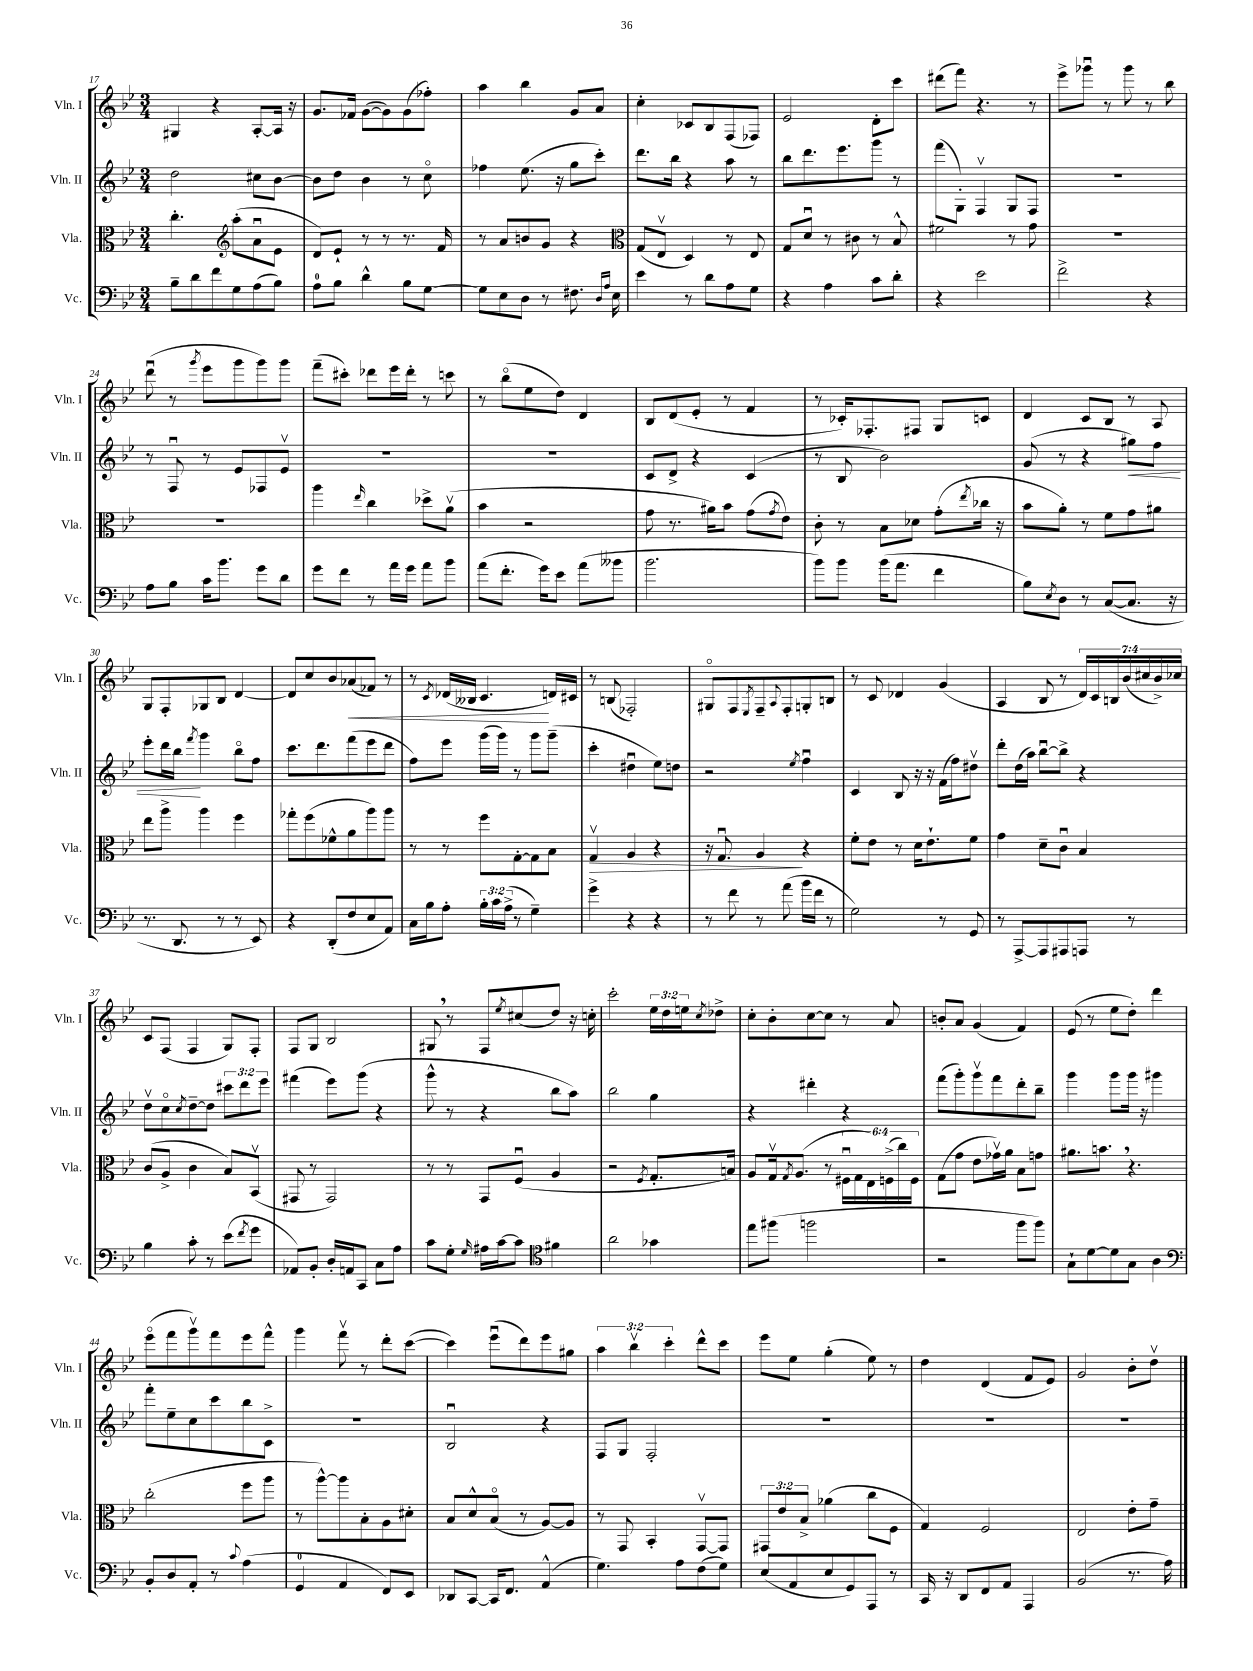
<<
\new StaffGroup <<
\new Staff = "s0" \with { instrumentName = "Vln. I" shortInstrumentName = "Vln. I" } {
    \clef treble \key bes \major \numericTimeSignature \time 3/4 \override Staff.TupletNumber.text = #tuplet-number::calc-fraction-text
    gis4 r4 a8~-. a16 r16 |
    g'8. fes'16 g'8~( g'8) g'8( fes''8-.) |
    a''4 bes''4 g'8 a'8 |
    c''4-. ces'8 bes8 f8( fes8) |
    ees'2 d'8-. c'''8 |
    dis'''8( f'''8) r4. r8 |
    ees'''8-> ges'''8\downbow r8 ges'''8 r8 bes''8 |
    d'''8\downbow( r8 \acciaccatura { g'''8 } ees'''8 g'''8 g'''8) g'''8 |
    f'''8--( cis'''8-.) des'''8 ees'''16 des'''16-. r8 c'''8 |
    r8 bes''8\flageolet( ees''8 d''8) d'4 |
    bes8 d'8( ees'8-. r8 f'4 |
    r8 ces'16-.) fes8.-. fis8 g8 c'8 |
    d'4 c'8 bes8 r8 a8 |
    g8 f8-. ges8 bes8 d'4~ |
    d'8 c''8 bes'8 aes'8\<( fes'8) r8 |
    r8 \acciaccatura { c'8 } des'16( beses16 c'4.\! d'16) cis'16 |
    r8 b8( fes2-.) |
    gis8\flageolet f8 \acciaccatura { ees8 } f8-- \appoggiatura { a8 } f8-. g8-. b8 |
    r8 c'8 des'4 g'4( |
    a4 bes8 r8 \tuplet 7/4 { d'16) c'16 b16 bes'16( cis''16 bes'16->) ces''16 } |
    c'8 f8( f4 g8) f8-. |
    f8 g8 bes2 |
    gis8 \breathe r8 f8 \acciaccatura { ees''8 } cis''8( d''8) r16 c''16-. |
    c'''2-. \tuplet 3/2 { ees''16 d''16 e''16 } \acciaccatura { c''8 } des''8-> |
    c''8-. bes'8-. c''8~ c''8 r8 a'8 |
    b'8-. a'8 g'4( f'4) |
    ees'8( r8 ees''8 d''8-.) d'''4 |
    ees'''8\flageolet( f'''8 g'''8\upbow) f'''8 ees'''8 f'''8-^ |
    g'''4 f'''8\upbow r8 d'''8-. c'''8~( |
    c'''4) ees'''8\downbow( d'''8) ees'''8 gis''8 |
    \tuplet 3/2 { a''4 bes''4\upbow c'''4-. } d'''8-^ c'''8 |
    ees'''8 ees''8 g''4-.( ees''8) r8 |
    d''4 d'4( f'8 ees'8) |
    g'2 bes'8-. d''8\upbow \bar "|." |
}
\new Staff = "s1" \with { instrumentName = "Vln. II" shortInstrumentName = "Vln. II" } {
    \clef treble \key bes \major \numericTimeSignature \time 3/4 \override Staff.TupletNumber.text = #tuplet-number::calc-fraction-text
    d''2 cis''8 bes'8~ |
    bes'8 d''8 bes'4 r8 c''8\flageolet |
    fes''4 ees''8.( r16 g''8 c'''8-.) |
    d'''8. bes''16 r4 a''8 r8 |
    bes''8 d'''8. ees'''8. g'''8 r8 |
    f'''8( g8-.) f4\upbow g8 f8 |
    R2. |
    r8 f8\downbow r8 ees'8 fes8 ees'8\upbow |
    R2. |
    R2. |
    c'8 d'8-> r4 c'4( |
    r8 bes8 bes'2) |
    g'8( r8 r4 gis''8\<) f''8 |
    ees'''8-. d'''16 bes''16\! \acciaccatura { f'''8 } g'''4 bes''8\flageolet f''8 |
    c'''8. d'''8. f'''8( ees'''8 d'''8 |
    f''8) ees'''8 g'''16( g'''16) r8 g'''8 g'''8--( |
    c'''4-. dis''4\downbow ees''8) d''8 |
    r2 \acciaccatura { ees''8 } f''4\downbow |
    c'4 bes8 r16 r16 f'16( f''16) dis''8\upbow |
    d'''8-. d''16( a''16) bes''8~\downbow bes''8-> r4 |
    d''8\upbow c''8\flageolet \acciaccatura { c''8 } d''8~-- d''8 \tuplet 3/2 { cis'''8 d'''8 ees'''8 } |
    fis'''4( ees'''8) g'''8( r4 |
    g'''8-^ r8 r4 bes''8 a''8) |
    bes''2 g''4 |
    r4 dis'''4-. r4 |
    f'''8( g'''8-.) g'''8\upbow f'''8 d'''8-. bes''8-- |
    g'''4 g'''8 g'''16 r16 gis'''4 |
    f'''8-. ees''8-- c''8 c'''8 bes''8 c'8-> |
    R2. |
    bes2\downbow r4 |
    f8 g8 f2-. |
    R2. |
    R2. |
    R2. \bar "|." |
}
\new Staff = "s2" \with { instrumentName = "Vla." shortInstrumentName = "Vla." } {
    \clef alto \key bes \major \numericTimeSignature \time 3/4 \override Staff.TupletNumber.text = #tuplet-number::calc-fraction-text
    c''4.-. \clef treble a''8-.( a'8\downbow ees'8 |
    d'8) ees'8-! r8 r8 r8. f'16 |
    r8 a'8 b'8 g'8 r4 |
    \clef alto g8( ees8\upbow d4) r8 ees8 |
    g8 d'8\downbow r8 cis'8 r8 bes8-^ |
    fis'2 r8 g'8 |
    R2. |
    R2. |
    a''4 \grace { ees''16 } c''4 des''8-> a'8\upbow( |
    bes'4 r2 |
    g'8 r8. ais'16) bes'8 g'8( \acciaccatura { g'8 } ees'8) |
    c'8-. r8 bes8 des'8 g'8-.( \acciaccatura { ees''8 } ces''16 r16 |
    bes'8 a'8-.) r8 f'8 g'8 ais'8 |
    ees''8 a''8-> a''4 f''4 |
    ges''8-. f''8( fes'8-^ a'8 a''8) a''8 |
    r8 r8 f''8 g8~-. g8 bes8 |
    g4\upbow\> a4 r4 |
    r16 g8.\downbow a4\! r4 |
    f'8-. ees'8 r8 d'16 ees'8.-! f'8 |
    g'4 d'8-- c'8\downbow bes4 |
    c'8( a8-> c'4 bes8) bes,8\upbow( |
    gis,8 r8 gis,2) |
    r8 r8 g,8 f8\downbow( a4 |
    r2 \acciaccatura { f8 } g8.-. b16) |
    a8 g16\upbow \acciaccatura { g8 } a8.( r8 \tuplet 6/4 { fis16\downbow g16 ees16) f16->( c''16) f16 } |
    g8( g'8 ees'8 ges'16\upbow) a'16 bes8 g'8 |
    ais'8. b'8. \breathe r4. |
    c''2-.( f''8 a''8 |
    r8 a''8~-^) a''8 bes8-. a8 dis'8-. |
    bes8 d'8-^ bes8\flageolet( r8 a8~) a8 |
    r8 g,8 bes,4-. g,8~\upbow g,8 |
    \tuplet 3/2 { gis,8 ees'8 bes8-> } aes'4( c''8 f8 |
    g4) f2 |
    ees2 ees'8-. g'8-- \bar "|." |
}
\new Staff = "s3" \with { instrumentName = "Vc." shortInstrumentName = "Vc." } {
    \clef bass \key bes \major \numericTimeSignature \time 3/4 \override Staff.TupletNumber.text = #tuplet-number::calc-fraction-text
    bes8-- d'8 f'8 g8 a8( bes8) |
    a8-0 bes8 d'4-^ bes8 g8~ |
    g8 ees8 d8 r8 fis8. \grace { d16 a16 } ees16 |
    ees'4 r8 d'8 a8 g8 |
    r4 a4 c'8 d'8-. |
    r4 ees'2 |
    f'2-> r4 |
    a8 bes8 c'16 bes'8. g'8 d'8 |
    g'8 f'8 r8 a'16 g'16 a'8 bes'8 |
    a'8( f'8.-. g'16) ees'8 a'8( beses'8 |
    bes'2. |
    bes'8) bes'8 bes'16( a'8. f'4 |
    bes8) \acciaccatura { ees8 } d8 r8 c8~( c8. r16 |
    r8. d,8. r8 r8 ees,8) |
    r4 d,8-.( f8 ees8 a,8) |
    c16 bes16 a8-. \tuplet 3/2 { bes16-. c'16 a16->( } r8 g4--) |
    g'4-> r4 r4 |
    r8 f'8 r8 a'8( bes'16 f'16 r8 |
    g2) r8 g,8 |
    r8 a,,8~-> a,,8 ais,,8 a,,8 r8 |
    bes4 c'8-. r8 ees'8( \acciaccatura { f'8 } g'8 |
    aes,8) bes,8-. d16-. a,16 c,8 c8 a8 |
    c'8 g8-. \grace { g16 } ais16 c'16~ c'8 \clef tenor fis'4 |
    a'2 ges'4 |
    ees''8 fis''8( f''2 |
    r2 f''8 f''8) |
    g8-! d'8~ d'8 g8 a4 |
    \clef bass bes,8-. d8 a,8-. r8 \appoggiatura { c'8 } a4( |
    g,4-0 a,4 f,8) ees,8 |
    des,8 c,8~ c,16 f,8. a,4-^( |
    g4.) a8 f8( g8) |
    ees8( a,8 ees8 g,8) a,,8 r8 |
    c,16 r16 d,8 f,8 a,8 a,,4 |
    bes,2( r8. a16) \bar "|." |
}
>>
>>
\layout { \context { \Score currentBarNumber = #17 } }
